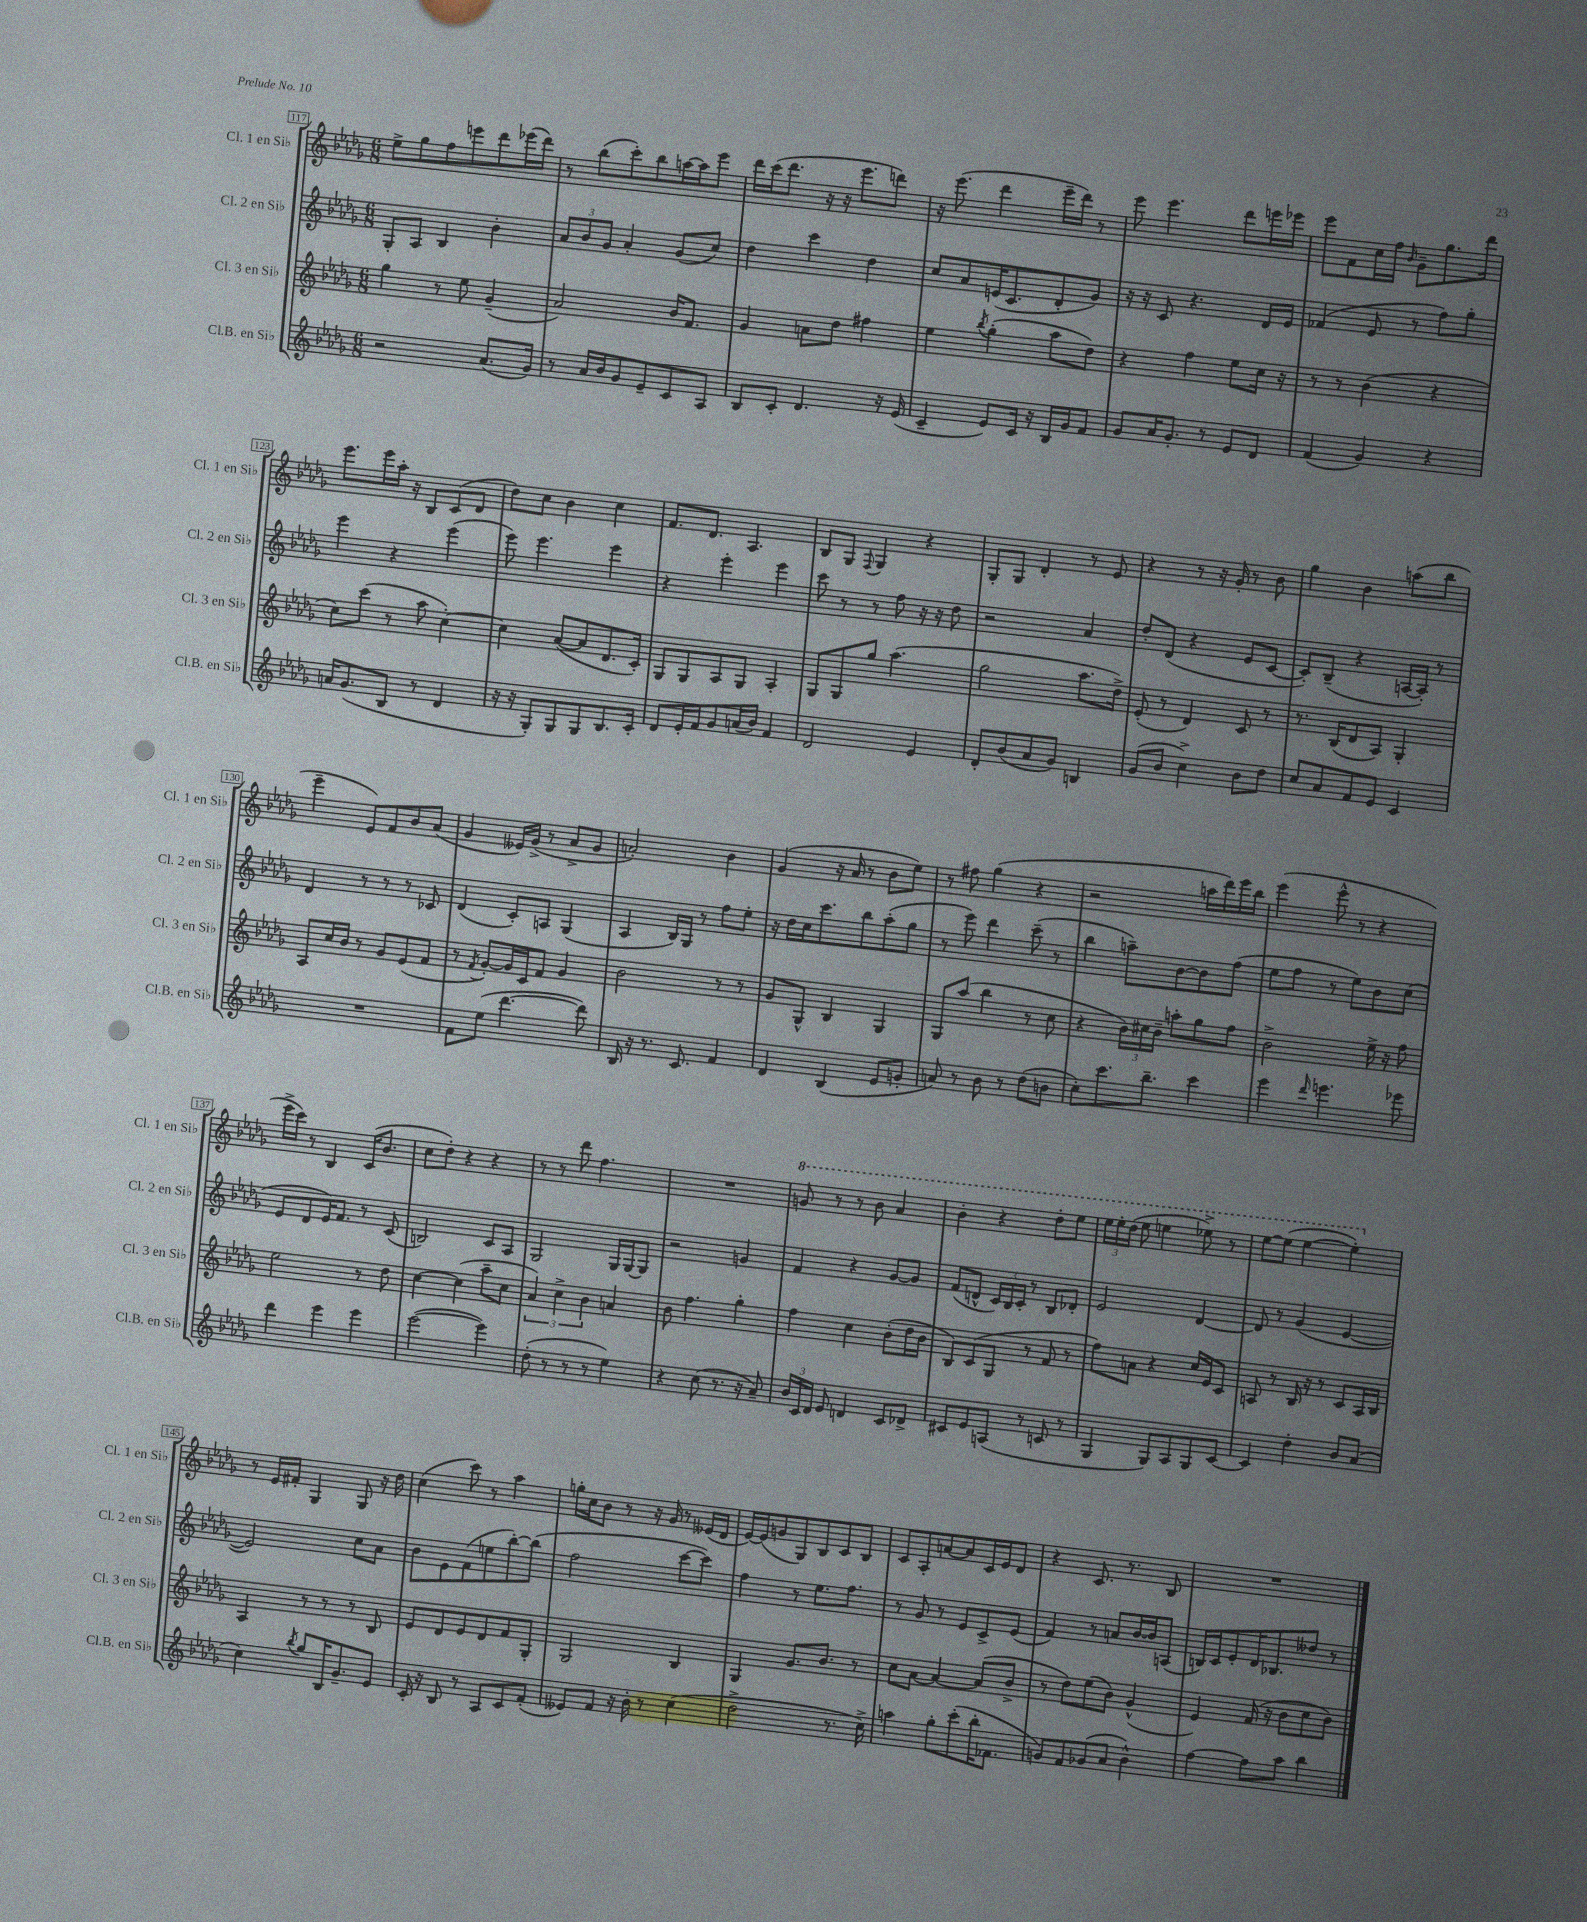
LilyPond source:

<<
\new StaffGroup <<
\new Staff = "s0" \with { instrumentName = "Cl. 1 en Sib" shortInstrumentName = "Cl. 1 en Sib" } {
    \clef treble \key des \major \numericTimeSignature \time 6/8
    \autoBeamOff ees''8[-> ges''8 f''8 e'''8 des'''8 ees'''16( des'''16]) |
    r8 bes''8[( c'''8-.) bes''8 a''16~ a''16 ees'''8] |
    des'''16[ c'''16( des'''8.] r16 r16 ees'''8.[ d'''8]) |
    r16 ees'''8.( des'''4 ees'''16[-- des'''16]) r8 |
    ees'''8 ees'''4. des'''8[ e'''16 ees'''16] |
    ees'''8[ f'8 c''16 f''16] \grace { bes'16 } ges'8[-- ges''8. des'''16] |
    ees'''8.[ ees'''16 aes''16]-. r16 bes8[ c'8( des'8] |
    des''8[) c''8] bes'4 c''4 |
    f'8.[ des'8.] aes4. |
    bes8[ ges8] \appoggiatura { f8 } ges4 r4 |
    ges8[-. ges8] des'4-. r8 ees'8 |
    r4 r8 r16 ges'16-. r8 bes'8 |
    ges''4 bes'4 a''8[( bes''8] |
    ees'''4-- ees'8[) f'8 bes'8 aes'8]( |
    ges'4 eeses'16[) ges'16]->( r8 aes'8[-> ges'8] |
    a'2-.) bes'4 |
    ges'4( r16 aes'16 r8 bes'8[ ees''8]) |
    r8 fis''8 ges''4( r4 |
    r2 a''16[ des'''16) ees'''16 bes''16] |
    ees'''4( ees'''8-^ r8 r4 |
    ees'''16[-> c'''16]) r8 bes4 c'16[( bes'8.] |
    c''8[ des''8]-.) r4 r4 |
    r8 r8 des'''8 f''4. |
    R2. |
    \ottava #1 g''8 r8 r8 bes''8 aes''4 |
    bes''4-. r4 des'''8[-. ees'''8] |
    \tuplet 3/2 { ees'''16[ ees'''16-. des'''16]( } ees'''8 e'''4 ees'''8->) r8 |
    ees'''8[~ ees'''8]( ees'''4~ ees'''4-.) \ottava #0 |
    r8 ees'16[ fis'16]-. ges4 ges8 r16 des''16 |
    c''4( c'''8) r8 aes''4 |
    g''16[-. c''16 bes'8] r8 r16 ges'16 r8 eeses'16[( des'16] |
    ees'16[~) ees'16( g'8 ges8) bes8 c'8 bes8] |
    c'8[ aes8-. a'8~ a'8 c'16 ees'16 des'8] |
    r4 c'8. r8. bes8 |
    R2. \bar "|." |
}
\new Staff = "s1" \with { instrumentName = "Cl. 2 en Sib" shortInstrumentName = "Cl. 2 en Sib" } {
    \clef treble \key des \major \numericTimeSignature \time 6/8
    \autoBeamOff ges8[-. aes8] bes4 bes'4-. |
    \tuplet 3/2 { aes'8[ bes'8 ges'8] } aes'4-. ges'8[( c''8]) |
    des''4 c'''4 des''4 |
    c''8[ aes'8 e'16( c'8. des'8-. ges'8]) |
    r16 r16 c'8 r4. des'16[ ees'16] |
    fes'4( ees'8 r8 f''8[) ges''8]-. |
    ees'''4 r4 ees'''4( |
    ees'''8) ees'''4. ees'''4 |
    r4 ees'''4-. ees'''4 |
    c'''8 r8 r8 f''8 r16 r16 des''8 |
    r2 aes'4 |
    des''8[-. des'8]( r4 ees'8[ c'8]~ |
    c'8[-.) bes8]--( r4 a16[~ a16]-.) r8 |
    des'4 r8 r8 r8 ces'8 |
    des'4( c'8[-.) a8] ges4( |
    aes4 bes16[) ges16] r8 f''8[ ees''8]-. |
    r16 des''16[ c''16 c'''8. bes''8 aes''8-.( ges''8] |
    r8 ees'''8) des'''4 c'''8--( r8 |
    bes''4 a''8[--) bes'8~ bes'8 f''8]( |
    ees''8[ f''8] r8 ees''8[) bes'8 c''8]( |
    ees'8[ des'8 ees'16) f'8.] r8 c'8( |
    b2) c'8[ aes8] |
    ges2 ges16[ ges16~ ges8] |
    r2 g'4 |
    f'4 r4 ges'8[~ ges'8] |
    f'8[( d'8]-^ \tuplet 3/2 { c'16[) bes16 c'16]-. } r8 bes8[ des'8]-. |
    ees'2 des'4~ |
    des'8 r8 ges'4( ees'4~ |
    ees'2) c''8[ aes'8] |
    bes'8[ ees'8 f'8( e''8 bes''8~-.) bes''8]( |
    f''2 c'''8[~ c'''8]) |
    f''4 r8 ees''8.[ f''8.] |
    r8 ges'8 r8 ees'8[ c'8-> ees'8]( |
    f'4) r8 a'8[ bes'16~ bes'16 a8]( |
    b16[) c'16 ees'8-. des'16 bes8. deses''8] r8 \bar "|." |
}
\new Staff = "s2" \with { instrumentName = "Cl. 3 en Sib" shortInstrumentName = "Cl. 3 en Sib" } {
    \clef treble \key des \major \numericTimeSignature \time 6/8
    \autoBeamOff ges''4 r8 ees''8 ges'4--( |
    aes'2) bes'16[ f'8.] |
    ges'4 a'8[ des''8] fis''4 |
    ees''4 \acciaccatura { bes''8 } ges''4-.( aes''8[ des''8]) |
    r4 f''4 ees''8[ c''16] r16 |
    r8 r8 bes'4( r4 |
    c''8[) c'''8]( r8 aes''8 c''4~-.) |
    c''4 aes'8[~( aes'8 des'8. c'16]-.) |
    ges8[ ges8 aes8 ges8] aes4-. |
    ges8[ ges8 ges''8] aes''4.( |
    ges''2 aes''8.[ des''16]->) |
    ees'8-.( r8 des'4) c'8 r8 |
    r8. bes16[( des'8 aes8]) ges4-. |
    aes8[ c''16 bes'16] r8 ges'8[ ees'8( f'8] |
    r8 \acciaccatura { f'8 } ges'8[~-.) ges'16 c'16 f'8] ges'4 |
    bes'2 r8 r8 |
    ges'8[ ges8]-^ bes4 ges4 |
    ges8[ aes''8]( bes''4 r8 c''8 |
    r4 \tuplet 3/2 { bes'16[) cis''16 bes'16]-- } a''8[-. ges''8 f''8] |
    bes'2-> ees''16-> r16 f''8 |
    ees''2 r8 des''8 |
    c''4~ c''4( aes''8[-- c''8] |
    \tuplet 3/2 { aes'4) c''4-> bes'4 } a'4 |
    bes'8 f''4. ges''4-. |
    f''4 c''4 bes'8[-.( des''16 bes'16] |
    bes8[) c'8( ges8] r8 f'8 r8 |
    f''8[) a'8] r4 c''16[ ees'16 c'8] |
    a8 r8 bes16 r16 r8 c'8[ a16 bes16] |
    aes4 r8 r8 r8 bes8 |
    ees'8[ des'8 ees'8 des'8 f'8 ges8]-. |
    ges2 bes4 |
    ges4 ges'8.[ bes'8.] r8 |
    c''8[ aes'8]~ aes'4~ aes'8[( bes'8]-> |
    r8 des''8[) ees''8( bes'8]) ges'4-^( |
    ees'4) f'16( r16 bes'8[ c''8 bes'8]) \bar "|." |
}
\new Staff = "s3" \with { instrumentName = "Cl.B. en Sib" shortInstrumentName = "Cl.B. en Sib" } {
    \clef treble \key des \major \numericTimeSignature \time 6/8
    \autoBeamOff r2 aes'8.[( ges'16]) |
    r8 aes'16[ bes'16 ges'8 ees'8-- c'8 aes8] |
    bes8[ c'8]-. des'4. r16 ees'16( |
    c'4-- ees'8[) c'16] r16 bes16[ ges'16 f'8] |
    ges'8[ aes'16 ges'8.]-. r8 ees'8[ des'8] |
    f'4( ges'4) r4 |
    a'16[ ges'8.( bes8] r8 des'4 |
    r16 r16 ges8[-.) ges8 ges8 bes8. c'16]-. |
    des'8[ ees'16-. f'16 ges'8 a'16( bes'16]) f'4 |
    des'2 ees'4 |
    des'8[-. bes'8( aes'8 ges'8]) b4 |
    ges'8[( bes'8] c''4->) bes'8[ des''8] |
    c''8[ aes'8 f'8 ees'8] c'4 |
    R2. |
    f'8[ ees''8]( des'''4.~ des'''8) |
    bes16 r16 r8. c'8. f'4 |
    des'4 bes4( ees'8[ g'8]-. |
    a'8) r8 bes'8 r8 des''8[( b'8] |
    c''8[-.) c'''8. bes''8.]-- c'''4 |
    ees'''4 \grace { des'''16 } e'''4. ees'''8 |
    des'''4 ees'''4 ees'''4 |
    ees'''2~( ees'''4) |
    des''8-.( r8 r8 r8 ees''4) |
    r4 c''8( r8. r16 aes'8--) |
    \tuplet 3/2 { bes'16[ c'16 des'16] } ees'8 d'4 c'8[ des'8]-> |
    cis'8[ ees'8 a8]( r8 c'8 r8 |
    ges4 ges8[) aes8 ges8 c'8]~ |
    c'4 des''4-. bes'8[ aes'8]( |
    c''4) \acciaccatura { bes''8 } ges''8[ bes16 ges'8.-- ees'8] |
    c'16-. r16 bes8 r8 aes8[ c'8 f'8]-.( |
    eeses'8[) f'8] r16 bes'16-. r8 c''4( |
    des''2-> r8. c''16->) |
    a''4 ges''8[-. c'''8-.( bes''16-. fes'8.] |
    g'8[) f'8 ges'8( aes'8] bes'4-^) |
    f''4~ f''8[ aes''8] bes''4 \bar "|." |
}
>>
>>
\layout { \context { \Score currentBarNumber = #117 \override BarNumber.stencil = #(make-stencil-boxer 0.1 0.3 ly:text-interface::print) } }
